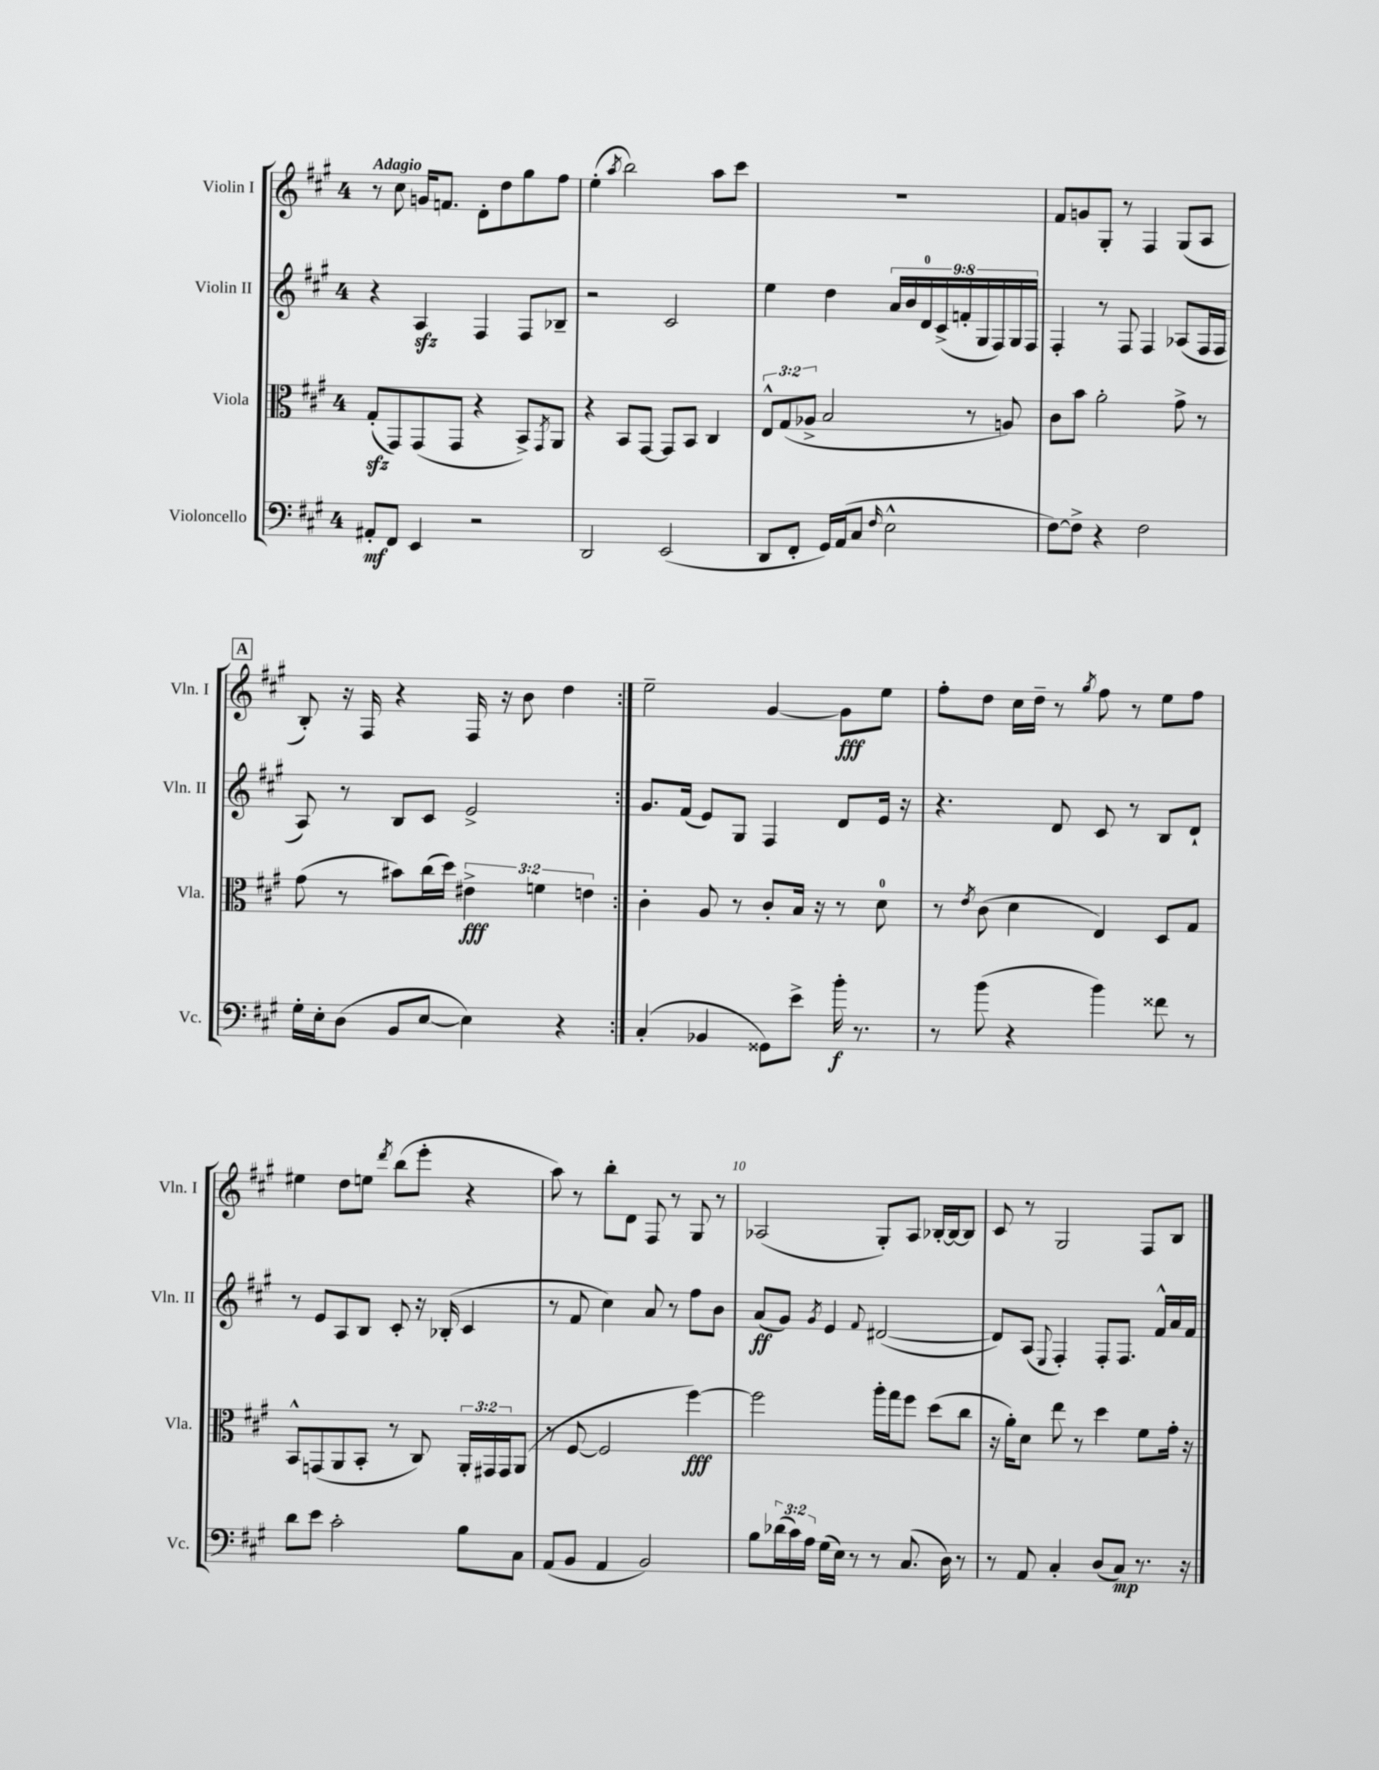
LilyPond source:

<<
\new StaffGroup <<
\new Staff = "s0" \with { instrumentName = "Violin I" shortInstrumentName = "Vln. I" } {
    \clef treble \key a \major \once \override Staff.TimeSignature.style = #'single-digit \time 4/4 \tempo "Adagio"
    \repeat volta 2 { r8 cis''8 g'16 f'8. d'8-. d''8 gis''8 fis''8 |
    e''4-.( \acciaccatura { a''8 } b''2) a''8 cis'''8 |
    R1 |
    fis'8 g'8 gis8-. r8 fis4 gis8( a8 |
    \mark \markup { \box "A" } b8-.) r16 fis16 r4 fis16 r16 b'8 d''4 | }
    e''2-- gis'4~ gis'8\fff e''8 |
    fis''8-. d''8 cis''16 d''16-- r8 \acciaccatura { gis''8 } fis''8 r8 e''8 fis''8 |
    eis''4 d''8 e''8 \acciaccatura { d'''8 } b''8( e'''8-. r4 |
    a''8) r8 b''8-. d'8 fis8 r8 gis8 r8 |
    aes2( gis8-.) aes8 bes16~-. bes16~ bes8 |
    cis'8 r8 gis2 fis8 b8 \bar "|." |
}
\new Staff = "s1" \with { instrumentName = "Violin II" shortInstrumentName = "Vln. II" } {
    \clef treble \key a \major \once \override Staff.TimeSignature.style = #'single-digit \time 4/4 \override Staff.TupletNumber.text = #tuplet-number::calc-fraction-text
    \repeat volta 2 { r4 a4\sfz fis4 fis8 bes8-- |
    r2 cis'2 |
    e''4 d''4 \tuplet 9/8 { a'16 b'16 d'16-0 cis'16->( f'16-. gis16 fis16) gis16 fis16 } |
    fis4-. r8 fis8 fis4 aes8( fis16 fis16 |
    \mark \markup { \box "A" } a8) r8 b8 cis'8 e'2-> | }
    gis'8. fis'16( e'8) gis8 fis4 d'8 e'16 r16 |
    r4. d'8 cis'8 r8 b8 d'8-! |
    r8 e'8 a8 b8 cis'8-. r16 bes16-.( cis'4 |
    r8 fis'8 cis''4) a'8 r8 fis''8 b'8 |
    a'8\ff( gis'8) \acciaccatura { gis'8 } e'4 \appoggiatura { fis'8 } dis'2~( |
    dis'8) a8( \appoggiatura { e8 } fis4-.) fis8-. fis8. fis'16-^ a'16 fis'16 \bar "|." |
}
\new Staff = "s2" \with { instrumentName = "Viola" shortInstrumentName = "Vla." } {
    \clef alto \key a \major \once \override Staff.TimeSignature.style = #'single-digit \time 4/4 \override Staff.TupletNumber.text = #tuplet-number::calc-fraction-text
    \repeat volta 2 { gis8-.\sfz( gis,8) gis,8( gis,8 r4 b,8->) \acciaccatura { gis,8 } a,8 |
    r4 b,8 gis,8~ gis,8 b,8 cis4 |
    \tuplet 3/2 { e8-^ gis8( aes8-> } b2 r8 a8) |
    cis'8 b'8 a'2-. gis'8-> r8 |
    \mark \markup { \box "A" } gis'8( r8 bis'8) cis''16( d''16) \tuplet 3/2 { eis'4->\fff f'4 e'4 } | }
    cis'4-. a8 r8 cis'8-. b16 r16 r8 d'8-0 |
    r8 \acciaccatura { e'8 } cis'8( d'4 e4) d8 gis8 |
    b,8-^ g,8( a,8 b,8-. r8 cis8) \tuplet 3/2 { a,16-. gis,16 gis,16 } a,8( |
    r8 fis8~ fis2 fis''4~\fff) |
    fis''2 a''16-. gis''16 fis''8 d''8( cis''8 |
    r16 a'16-.) d'8 e''8 r8 d''4 fis'8 gis'16-. r16 \bar "|." |
}
\new Staff = "s3" \with { instrumentName = "Violoncello" shortInstrumentName = "Vc." } {
    \clef bass \key a \major \once \override Staff.TimeSignature.style = #'single-digit \time 4/4 \override Staff.TupletNumber.text = #tuplet-number::calc-fraction-text
    \repeat volta 2 { ais,8-.\mf fis,8 e,4 r2 |
    d,2 e,2( |
    d,8 fis,8-. gis,16) a,16( cis8 \grace { fis16 } e2-^ |
    fis8~) fis8-> r4 fis2 |
    \mark \markup { \box "A" } gis16-. e16-. d8( b,8 e8~ e4) r4 | }
    cis4-.( bes,4 gisis,8) e'8-> b'16-.\f r8. |
    r8 b'8( r4 b'4) fisis'8 r8 |
    d'8 e'8 cis'2-. b8 cis8 |
    a,8( b,8 a,4 b,2) |
    b8 \tuplet 3/2 { des'16( cis'16) a16 } gis16( e16) r8 r8 cis8.( d16) r8 |
    r8 a,8 cis4-. d8( cis8\mp) r8. r16 \bar "|." |
}
>>
>>
\layout { \context { \Score \override BarNumber.break-visibility = ##(#f #t #t) barNumberVisibility = #(every-nth-bar-number-visible 5) } }
